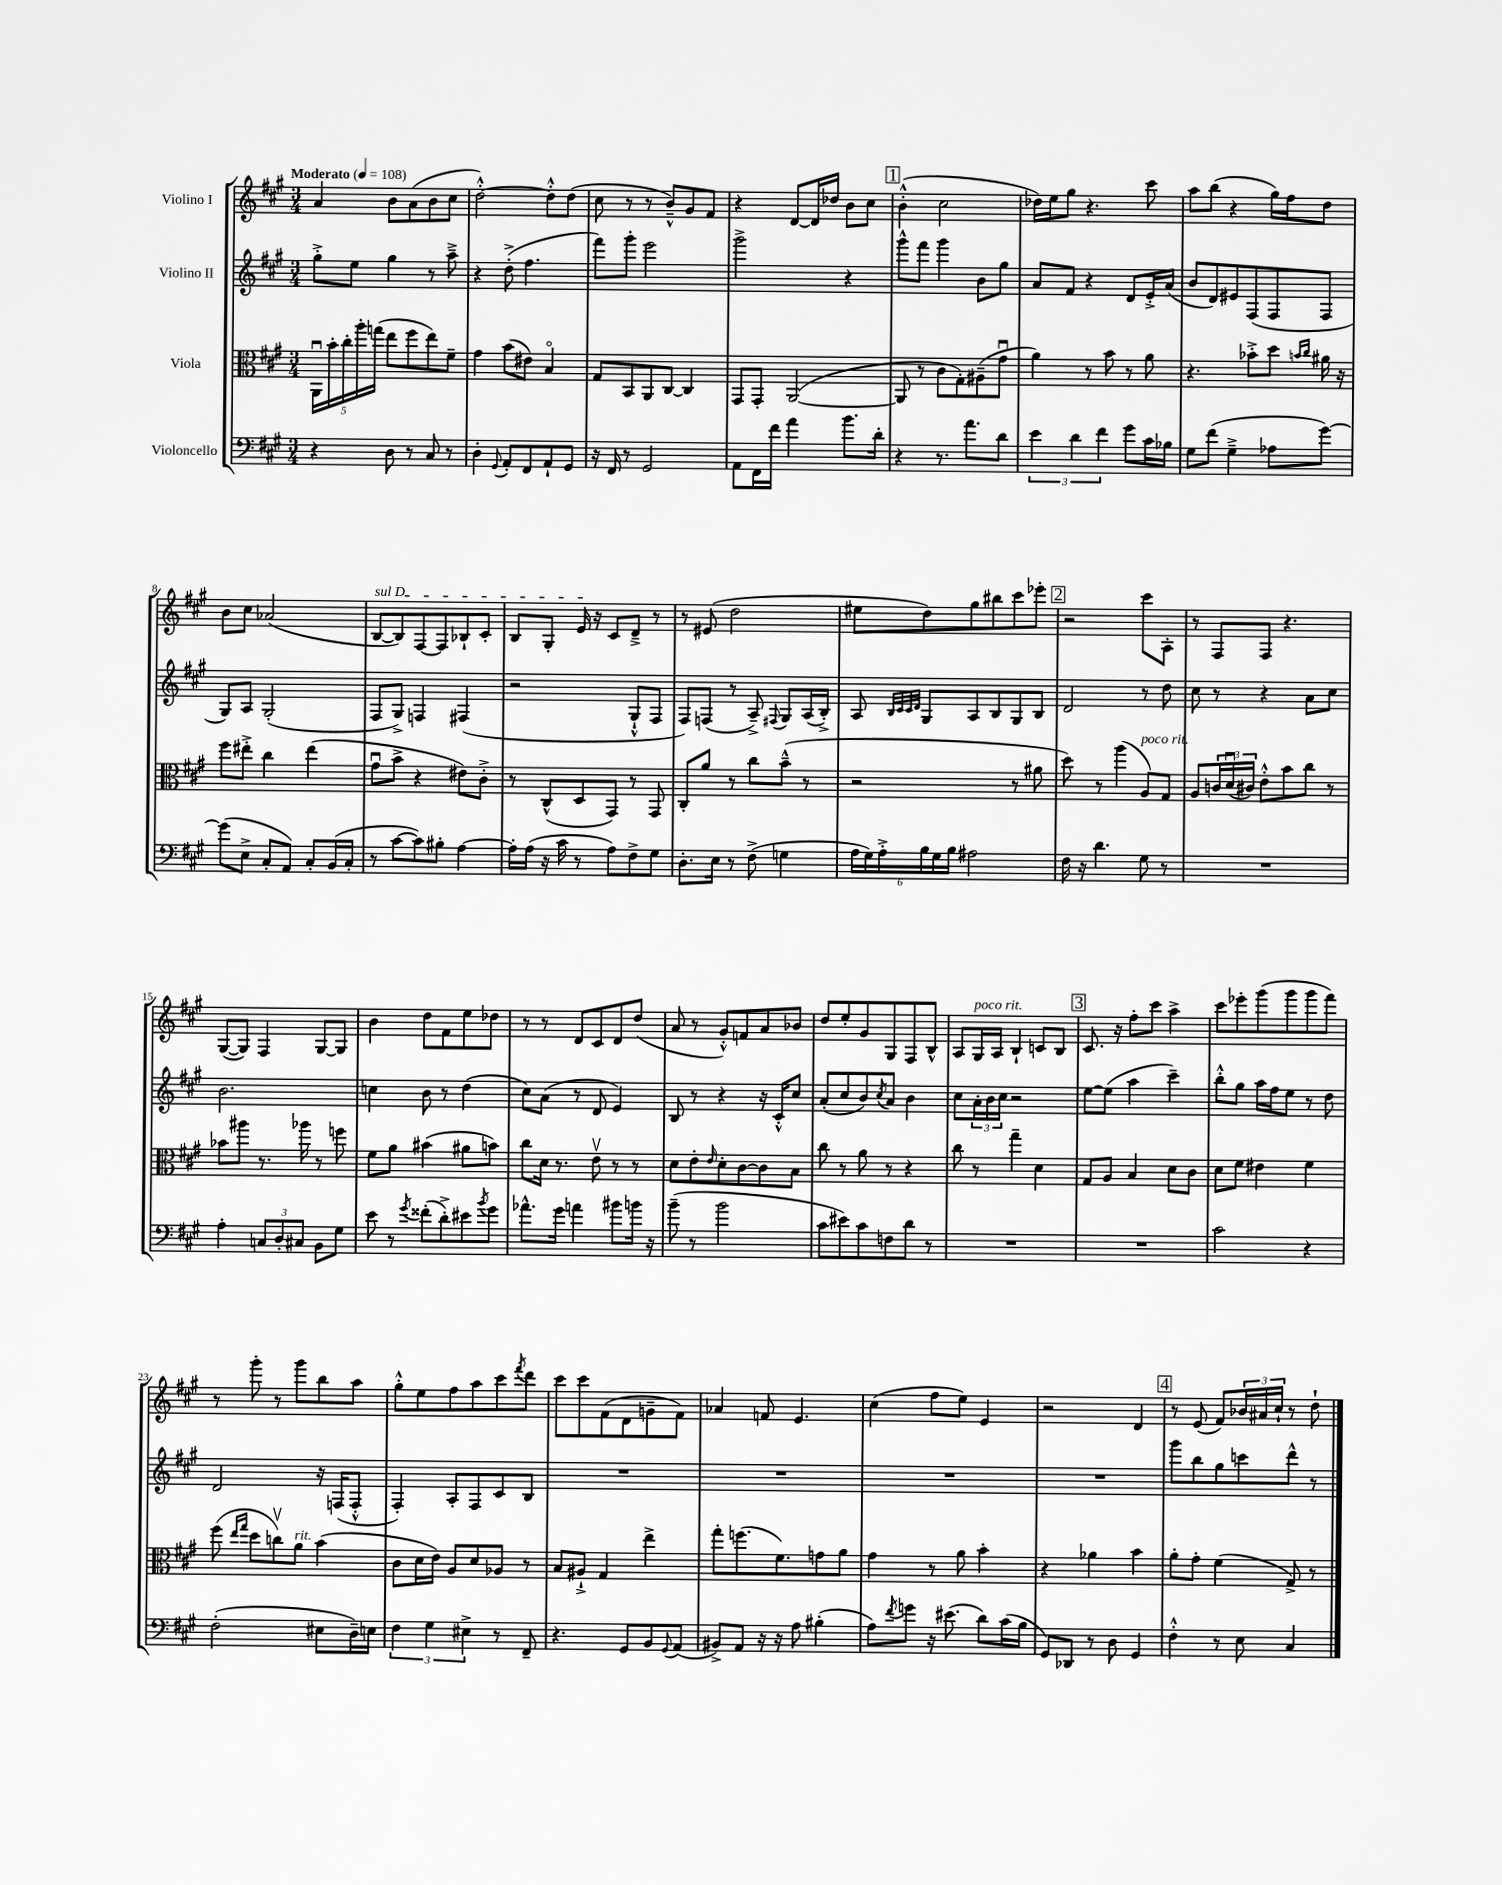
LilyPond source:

<<
\new StaffGroup <<
\new Staff = "s0" \with { instrumentName = "Violino I" } {
    \clef treble \key a \major \numericTimeSignature \time 3/4 \tempo "Moderato" 4 = 108
    a'4 b'8 a'8( b'8 cis''8 |
    d''2~-.-^) d''8-.-^ d''8( |
    cis''8 r8 r8 b'8---^) gis'8 fis'8 |
    r4 d'8~ d'16 des''16 b'8 cis''8 |
    \mark \markup { \box "1" } b'4-.-^( cis''2 |
    des''16) e''16 gis''8 r4. cis'''8 |
    a''8 b''8( r4 gis''16) fis''16 d''8 |
    b'8 cis''8 aes'2( |
    \once \override TextSpanner.bound-details.left.text = \markup { \italic "sul D" } b8~\startTextSpan b8) fis8~ fis8 bes8-! cis'8-. |
    b8 gis8-. e'16\stopTextSpan r16 cis'8 d'8---> r8 |
    r8 eis'8( d''2 |
    eis''8 d''8) gis''8 bis''8 cis'''8 ees'''8-. |
    \mark \markup { \box "2" } r2 cis'''8 a8-. |
    r8 fis8 fis8 r4. |
    gis8~( gis8) fis4 gis8~ gis8 |
    b'4 d''8 fis'8 e''8 des''8 |
    r8 r8 d'8 cis'8 d'8 d''8( |
    a'8 r8 gis'8-.-^) f'8 a'8 bes'8 |
    d''8 e''8-. gis'8 gis8 fis8 b8-^ |
    a8 gis16^\markup { \italic "poco rit." } a16 b4-! c'8 b8 |
    \mark \markup { \box "3" } cis'8. r16 fis''8-. cis'''8 a''4-> |
    cis'''8 ees'''8-. gis'''8( gis'''8 gis'''8 fis'''8) |
    r8 gis'''8-. r8 gis'''8 b''8 a''8 |
    gis''8-.-^ e''8 fis''8 a''8 cis'''8 \acciaccatura { fis'''8 } d'''8 |
    cis'''8 cis'''8 fis'8( d'8 g'8-- fis'8) |
    aes'4 f'8 e'4. |
    cis''4( fis''8 e''8) e'4 |
    r2 d'4 |
    \mark \markup { \box "4" } r8 e'8( fis'8) \tuplet 3/2 { bes'16 ais'16 cis''16-! } r8 d''8-! \bar "|." |
}
\new Staff = "s1" \with { instrumentName = "Violino II" } {
    \clef treble \key a \major \numericTimeSignature \time 3/4
    gis''8-.-> e''8 gis''4 r8 a''8---> |
    r4 d''8-.->( fis''4. |
    fis'''8) gis'''8-. e'''2 |
    gis'''2-> r4 |
    \mark \markup { \box "1" } gis'''8-^ fis'''8 gis'''4 b'8 gis''8 |
    a'8 fis'8 r4 d'8 e'16-.-> a'16( |
    b'8 d'8) eis'8 fis8( fis8 fis8 |
    gis8) a8 gis2-.( |
    fis8 gis8->) f4 fis4( |
    r2 gis8-!-^ fis8 |
    fis8) f8( r8 a8--->) \appoggiatura { fis8 } gis8 a16( b16-.->) |
    a8 \grace { b32 cis'32 cis'32 d'32 } gis8 a8 b8 gis8 b8 |
    \mark \markup { \box "2" } d'2 r8 d''8 |
    cis''8 r8 r4 a'8 cis''8 |
    b'2. |
    c''4 b'8 r8 d''4( |
    cis''8) a'8( r8 d'8 e'4) |
    b8 r8 r4 r16 cis'16-.-^ cis''8 |
    a'8-.( cis''8 b'8) \acciaccatura { cis''8 } a'8 b'4 |
    cis''8 \tuplet 3/2 { a'16-. b'16 cis''16 } r2 |
    \mark \markup { \box "3" } e''8~ e''8( a''4 cis'''4--) |
    b''8-.-^ gis''8 a''16 fis''16 e''8 r8 d''8 |
    d'2 r16 f16( f8-.-^ |
    fis4-.) a8-. fis8 cis'8 b8 |
    R2. |
    R2. |
    R2. |
    R2. |
    \mark \markup { \box "4" } gis'''8 b''8 gis''8 c'''8 d'''8-^ r8 \bar "|." |
}
\new Staff = "s2" \with { instrumentName = "Viola" } {
    \clef alto \key a \major \numericTimeSignature \time 3/4
    \tuplet 5/4 { a,16\downbow b'16-. cis''16-. a''16-. g''16( } e''8 fis''8 e''8) fis'8-- |
    gis'4 b'8( eis'8) b4\flageolet |
    gis8 b,8 a,8 cis8~ cis4 |
    gis,8 gis,8-. a,2~( |
    \mark \markup { \box "1" } a,8 r8 cis'8 gis8-.) ais8--( gis'8\downbow |
    a'4) r8 b'8 r8 a'8 |
    r4. bes'8-.-> d''8 \grace { b'16 cis''16 } ais'16 r16 |
    fis''8 eis''8-.-> cis''4 eis''4( |
    gis'8\downbow b'8-> r4 eis'8) cis'8-.-> |
    r8 cis8-^( d8 gis,8) r8 gis,8 |
    cis8-. a'8 r8 cis''8 b'8---^( r8 |
    r2 r8 ais'8 |
    \mark \markup { \box "2" } d''8) r8 a''4( a8^\markup { \italic "poco rit." }) gis8 |
    a8 \tuplet 3/2 { c'16 d'16\downbow( cis'16) } e'8-.-^ b'8 cis''8 r8 |
    bes'8 ais''8 r8. aes''16 r8 f''8 |
    fis'8 a'8 bis'4( ais'8 b'8) |
    cis''8 d'16 r8. e'8\upbow r8 r8 |
    d'8 e'8-. \grace { e'16 } d'8-. cis'8~ cis'8 b8 |
    cis''8 r8 a'8 r8 r4 |
    cis''8 r8 gis''4-- d'4 |
    \mark \markup { \box "3" } gis8 a8 b4 d'8 cis'8 |
    d'8 fis'8 eis'4 fis'4 |
    fis''8( \grace { e''16 gis''16 } d''8 c''8\upbow) a'8^\markup { \italic "rit." } b'4( |
    cis'8 d'16 e'16) a8 d'8 aes8 r8 |
    b8 ais8-!-> gis4 e''4-> |
    gis''8-. f''8.( fis'8.) g'8 a'8 |
    gis'4 r8 a'8 b'4-. |
    r4 aes'4 b'4 |
    \mark \markup { \box "4" } a'8-. gis'8-. fis'4( gis8->) r8 \bar "|." |
}
\new Staff = "s3" \with { instrumentName = "Violoncello" } {
    \clef bass \key a \major \numericTimeSignature \time 3/4
    r4 d8 r8 cis8 r8 |
    d4-. \appoggiatura { gis,8 } a,8-. fis,8 a,8-! gis,8 |
    r16 fis,16 r8 gis,2 |
    a,8 fis,16 fis'16 a'4 b'8. d'16-. |
    \mark \markup { \box "1" } r4 r8. a'8. d'8 |
    \tuplet 3/2 { e'4 d'4 fis'4 } gis'8 cis'16 bes16 |
    gis8 fis'8( gis4---> aes8 gis'8~) |
    gis'8( e8-> cis8-. a,8) cis8-. b,16( cis16-. |
    r8 cis'8~ cis'8) bis8-. a4~ |
    a16-. a16( r16 cis'16 r8 a8) fis8-> gis8 |
    d8.-. e16 r8 fis8->( g4 |
    \tuplet 6/4 { a16 gis16) a16-.-> b16 gis16 b16 } ais2 |
    \mark \markup { \box "2" } fis16 r16 d'4. gis8 r8 |
    R2. |
    a4-. \tuplet 3/2 { c8 d8-. cis8 } b,8 gis8 |
    e'8 r8 \acciaccatura { gis'8 } fisis'8-.( d'8-.->) eis'8 \acciaccatura { b'8 } gis'8 |
    aes'8.-^ gis'16 a'4 bis'8 b'16 r16 |
    b'8--( r8 b'2 |
    cis'8 eis'8) cis'8 f8 d'8 r8 |
    R2. |
    \mark \markup { \box "3" } R2. |
    cis'2 r4 |
    fis2-.( eis8 d16--) e16 |
    \tuplet 3/2 { fis4 gis4 eis4-> } r8 fis,8-- |
    r4. gis,8 b,8 \appoggiatura { gis,8 } a,8( |
    bis,8->) a,8 r16 r16 a8 bis4-.( |
    a8) \acciaccatura { fis'8 } g'8 r16 eis'8.( d'8) cis'16( b16 |
    gis,8) des,8 r8 d8 gis,4 |
    \mark \markup { \box "4" } fis4-.-^ r8 e8 cis4 \bar "|." |
}
>>
>>
